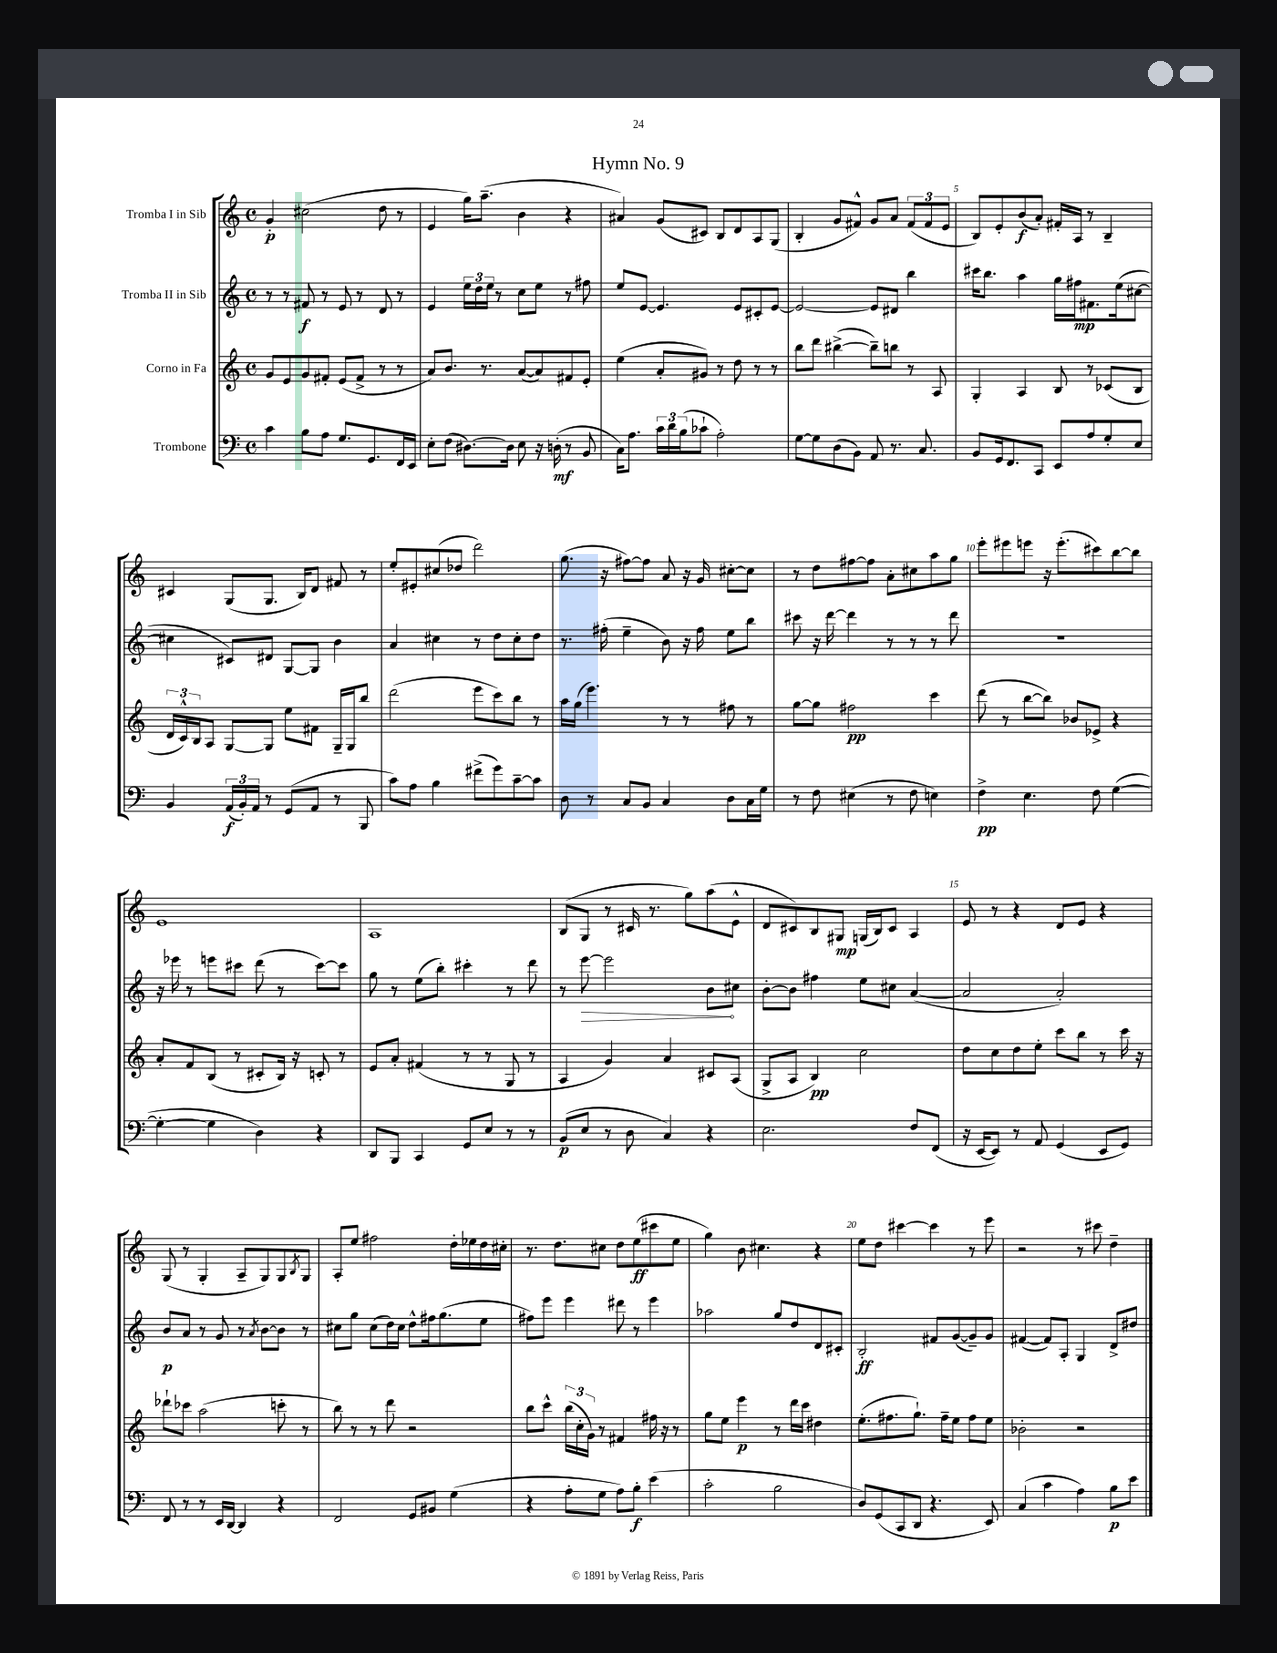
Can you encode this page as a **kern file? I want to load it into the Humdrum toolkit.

**kern	**dynam	**kern	**dynam	**kern	**dynam	**kern	**dynam
*part4	*part4	*part3	*part3	*part2	*part2	*part1	*part1
*staff4	*staff4	*staff3	*staff3	*staff2	*staff2	*staff1	*staff1
*I"Trombone	*	*I"Corno in Fa	*	*I"Tromba II in Sib	*	*I"Tromba I in Sib	*
*clefF4	*	*clefG2	*	*clefG2	*	*clefG2	*
*k[]	*	*k[]	*	*k[]	*	*k[]	*
*M4/4	*	*M4/4	*	*M4/4	*	*M4/4	*
*met(c)	*	*met(c)	*	*met(c)	*	*met(c)	*
=1	=1	=1	=1	=1	=1	=1	=1
4c\	.	8g/L	.	8r	.	4g'/	p
.	.	8e/	.	8r	.	.	.
8B\L	.	8g/	.	8f#X/	f	(2cc#X\	.
8A\J	.	8f#X'/J	.	8r	.	.	.
8.G/L	.	(8e/L	.	8e/	.	.	.
.	.	8f#^/J	.	8r	.	.	.
8.GG/	.	.	.	.	.	.	.
.	.	8r	.	8d/	.	8dd\	.
16FF/L	.	8r	.	8r	.	8r	.
16EE/JJ	.	.	.	.	.	.	.
=2	=2	=2	=2	=2	=2	=2	=2
8E'\L	.	8a/L)	.	4e/	.	4e/	.
(8F\J	.	8.b/J	.	.	.	.	.
[8.D#X\L)	.	.	.	24ee\LL	.	16gg\KL)	.
.	.	.	.	24dd\	.	.	.
.	.	8.r	.	.	.	(8.aa~\J	.
.	.	.	.	24ee\JJ	.	.	.
.	.	.	.	8r	.	.	.
16D#\Jk]	.	.	.	.	.	.	.
8E\	.	([8a/L	.	8cc\L	.	4b\	.
16r	.	8a/])	.	8ee\J	.	.	.
(16Dn'\	mf	.	.	.	.	.	.
8r	.	8f#X/	.	8r	.	4r	.
8BB/	.	8e'/J	.	8ff#X\	.	.	.
=3	=3	=3	=3	=3	=3	=3	=3
16C\KL)	.	(4ee\	.	8ee/L	.	4a#X/)	.
8.A\J	.	.	.	.	.	.	.
.	.	.	.	[8e/J	.	.	.
24c\LL	.	8a'/L	.	4.e/]	.	(8g/L	.
24d\	.	.	.	.	.	.	.
(24B\J	.	.	.	.	.	.	.
8c-X`\J	.	8g#X/J)	.	.	.	8c#X/J)	.
2A'\)	.	8r	.	.	.	8B/L	.
.	.	8dd\	.	8e/L	.	8d/	.
.	.	8r	.	8c#X'/	.	8A/	.
.	.	8r	.	[8e/J	.	(8G/J	.
=4	=4	=4	=4	=4	=4	=4	=4
[8G\L	.	8bb\L	.	2e/_	.	4B'/	.
8G\]	.	8ddd\J	.	.	.	.	.
(8D\	.	([4bb#X^\	.	.	.	8g/L	.
8BB\J)	.	.	.	.	.	8f#X^^/J)	.
8AA/	.	8bb#~\L])	.	8e/L]	.	8g/L	.
8.r	.	8bbn\J	.	8d#X/J	.	8a/J	.
.	.	8r	.	4bb\	.	(12f#/L	.
8.C/	.	.	.	.	.	.	.
.	.	.	.	.	.	12f#/	.
.	.	8A/	.	.	.	.	.
.	.	.	.	.	.	12e/J	.
=5	=5	=5	=5	=5	=5	=5	=5
8BB/L	.	4G'/	.	16ccc#X\KL	.	8B/L)	.
.	.	.	.	8.bb\J	.	.	.
16GG/k	.	.	.	.	.	8e'/	.
8.FF/	.	.	.	.	.	.	.
.	.	4A/	.	4aa\	.	(8b/	f
8CC/J	.	.	.	.	.	8a'/J)	.
8EE/L	.	8B/	.	16gg\LL	.	16f#X'/LL	.
.	.	.	.	16ff#X\J	mp	16A/JJ	.
8A/	.	8r	.	8.f#X\	.	8r	.
8G'/	.	(8c-X/L	.	.	.	4B~/	.
.	.	.	.	(16ee\k	.	.	.
8E/J	.	8B/J	.	[8cc#X\J	.	.	.
!!LO:LB:g=z
=6	=6	=6	=6	=6	=6	=6	=6
4BB/	.	24d/LL	.	4cc#X\]	.	4c#X/	.
.	.	24c^^/)	.	.	.	.	.
.	.	24B/J	.	.	.	.	.
.	.	8A/J	.	.	.	.	.
(24AA/LL	f	[8G/L	.	8c#X/L)	.	(8G/L	.
24BB'/)	.	.	.	.	.	.	.
24AA/JJ	.	.	.	.	.	.	.
8r	.	8G/J]	.	8d#X/J	.	8.G/J	.
(8GG/L	.	8ee\L	.	[8G/L	.	.	.
.	.	.	.	.	.	16B/KL)	.
8AA/J	.	8f#X\J	.	8G/J]	.	8d/J	.
8r	.	16G~/LL	.	4b\	.	8f#X/	.
.	.	16G/J	.	.	.	.	.
8BBB/	.	8bb/J	.	.	.	8r	.
=7	=7	=7	=7	=7	=7	=7	=7
8c\L)	.	(2ddd\	.	4a/	.	8ee'/L	.
8A\J	.	.	.	.	.	8e#X'/	.
4B\	.	.	.	4cc#X\	.	(8cc#X/	.
.	.	.	.	.	.	8dd-X/J	.
(8f#X^\L	.	8eee\L	.	8r	.	2ddd\)	.
8g\)	.	8ccc\)	.	8dd\L	.	.	.
[8c~\	.	8bb\J	.	8cc#'\	.	.	.
8c\J]	.	8r	.	8dd\J	.	.	.
=8	=8	=8	=8	=8	=8	=8	=8
8D\	.	16aa\LL	.	8.r	.	(8.gg\	.
.	.	(16gg\JJ	.	.	.	.	.
8r	.	4.eee\)	.	.	.	.	.
.	.	.	.	(16ff#X'\	.	16r	.
8C/L	.	.	.	4ee~\	.	[8ff#X\L)	.
8BB/J	.	.	.	.	.	8ff#\J]	.
4C/	.	8r	.	8b\)	.	8a/	.
.	.	8r	.	16r	.	16r	.
.	.	.	.	16ff#\	.	16g/	.
8D\L	.	8ff#X\	.	8ee\L	.	[8cc#X'\L	.
16C\L	.	8r	.	8bb\J	.	8cc#\J]	.
16G\JJ	.	.	.	.	.	.	.
=9	=9	=9	=9	=9	=9	=9	=9
8r	.	[8gg\L	.	8ccc#X\	.	8r	.
8F\	.	8gg\J]	.	16r	.	8dd\L	.
.	.	.	.	[16ddd\	.	.	.
(4E#X\	.	2ff#X\	pp	4ddd\]	.	[8ff#X\	.
.	.	.	.	.	.	8ff#\J]	.
8r	.	.	.	8r	.	8a'\L	.
8F\	.	.	.	8r	.	8cc#X\	.
4En\)	.	4ccc\	.	8r	.	8aa\	.
.	.	.	.	8ddd\	.	8gg\J	.
=10	=10	=10	=10	=10	=10	=10	=10
4F^\	pp	(8ddd\	.	1r	.	8eee'\L	.
.	.	8r	.	.	.	8eee#X\	.
4.E\	.	[8bb\L	.	.	.	8eeen\J	.
.	.	8bb\J])	.	.	.	16r	.
.	.	.	.	.	.	(8.eee'\L	.
.	.	8b-X/L	.	.	.	.	.
8F\	.	8e-X^/J	.	.	.	8ccc#X\)	.
([4G\	.	4r	.	.	.	[8bb\	.
.	.	.	.	.	.	8bb\J]	.
!!LO:LB:g=z
=11	=11	=11	=11	=11	=11	=11	=11
4G'\_	.	8a'/L	.	16r	.	1e	.
.	.	.	.	16eee-X\	.	.	.
.	.	8f/	.	8r	.	.	.
4G\]	.	(8B/J	.	8eeen\L	.	.	.
.	.	8r	.	8ccc#X\J	.	.	.
4D\)	.	8c#X'/L	.	(8ddd\	.	.	.
.	.	16B/Jk)	.	8r	.	.	.
.	.	16r	.	.	.	.	.
4r	.	8cn'/	.	[8ccc#\L)	.	.	.
.	.	8r	.	8ccc#\J]	.	.	.
=12	=12	=12	=12	=12	=12	=12	=12
8DD/L	.	8e/L	.	8gg\	.	1A	.
8BBB/J	.	8a'/J	.	8r	.	.	.
4CC/	.	(4f#X/	.	(8ee\L	.	.	.
.	.	.	.	8bb'\J)	.	.	.
8GG/L	.	8r	.	4ccc#X'\	.	.	.
8E/J	.	8r	.	.	.	.	.
8r	.	8G/	.	8r	.	.	.
8r	.	8r	.	8ddd\	.	.	.
=13	=13	=13	=13	=13	=13	=13	=13
(8BB/L	p	4A/	.	8r	.	(8B/L	.
!	!	!	!	!	!LO:HP:b	!	!
8E/J	.	.	.	[8eee\	>	8G/J	.
8r	.	4g/)	.	2eee\]	.	8r	.
8D\	.	.	.	.	.	16c#X/	.
.	.	.	.	.	.	8.r	.
4C/)	.	4a/	.	.	.	.	.
.	.	.	.	.	.	8gg\L)	.
4r	.	8c#X/L	.	8b\L	.	(8aa\	.
.	.	(8A/J	.	8cc#X\J	]	8e^^\J	.
=14	=14	=14	=14	=14	=14	=14	=14
2.E\	.	8G^/L	.	[8b'\L	.	8d/L	.
.	.	8A/J	.	8b\J]	.	8c#X/)	.
.	.	4B/)	pp	4ff#X\	.	8B/	.
.	.	.	.	.	.	8G#X/J	mp
.	.	2cc\	.	8ee\L	.	(16Gn/LL	.
.	.	.	.	.	.	16B/J)	.
.	.	.	.	8cc#X\J	.	8c#/J	.
8F/L	.	.	.	([4a/	.	4A/	.
(8FF/J	.	.	.	.	.	.	.
=15	=15	=15	=15	=15	=15	=15	=15
16r	.	8dd\L	.	2a/]	.	8e/	.
[16EE/KL	.	.	.	.	.	.	.
8EE/J])	.	8cc\	.	.	.	8r	.
8r	.	8dd\	.	.	.	4r	.
8AA/	.	8ee'\J	.	.	.	.	.
(4GG/	.	8ccc\L	.	2a'/)	.	8d/L	.
.	.	8bb\J	.	.	.	8e/J	.
8EE/L	.	8r	.	.	.	4r	.
8GG/J)	.	16ccc\	.	.	.	.	.
.	.	16r	.	.	.	.	.
!!LO:LB:g=z
=16	=16	=16	=16	=16	=16	=16	=16
8FF/	.	8ddd-X`\L	.	8b/L	p	(8G/	.
8r	.	8ccc-X\J	.	8a/J	.	8r	.
8r	.	(2aa\	.	8r	.	4G'/	.
16EE/LL	.	.	.	8g/	.	.	.
[16DD/JJ	.	.	.	.	.	.	.
4DD/]	.	.	.	8r	.	8A~/L	.
.	.	.	.	8qa/	.	.	.
.	.	.	.	[8b\L	.	8G/)	.
4r	.	8cccn'\	.	8b\J]	.	8G/	.
.	.	.	.	.	.	8qB/	.
.	.	8r	.	8r	.	8G/J	.
=17	=17	=17	=17	=17	=17	=17	=17
2FF/	.	8bb\)	.	8cc#X\L	.	8A'/L	.
.	.	8r	.	8gg\J	.	8ee/J	.
.	.	8r	.	(8cc#\L	.	2ff#X\	.
.	.	8ddd\	.	16dd\L)	.	.	.
.	.	.	.	16cc#\JJ	.	.	.
8GG/L	.	2r	.	8dd^^\L	.	.	.
8BB#X/J	.	.	.	16ff#X\k	.	.	.
.	.	.	.	(8.gg\	.	.	.
(4G\	.	.	.	.	.	16dd'\LL	.
.	.	.	.	.	.	16ee-X\	.
.	.	.	.	8ee\J	.	16dd\	.
.	.	.	.	.	.	16cc#X'\JJ	.
=18	=18	=18	=18	=18	=18	=18	=18
4r	.	8bb\L	.	8ff#X\L)	.	8.r	.
.	.	8ccc^^\J	.	8eee\J	.	.	.
.	.	.	.	.	.	8.dd\L	.
8A'\L	.	(24bb\LL	.	4eee\	.	.	.
.	.	24cc'\	.	.	.	.	.
.	.	24g\JJ)	.	.	.	.	.
8G\J	.	8r	.	.	.	8cc#X\J	.
8A\L)	.	4f#X/	.	8ddd#X\	.	8dd\L	.
8B'\J	f	.	.	8r	.	(8ee\	ff
(4e\	.	16ff#X\	.	4eee\	.	8ccc#X\	.
.	.	16r	.	.	.	.	.
.	.	8r	.	.	.	8ee\J	.
=19	=19	=19	=19	=19	=19	=19	=19
2c'\	.	8gg\L	.	2aa-X\	.	4gg\)	.
.	.	8ee\J	.	.	.	.	.
.	.	4eee\	p	.	.	8b\	.
.	.	.	.	.	.	4.cc#X\	.
2B\	.	8r	.	8gg/L	.	.	.
.	.	16ddd\LL	.	8dd/	.	.	.
.	.	16ccc\JJ	.	.	.	.	.
.	.	4dd#X\	.	8d/	.	4r	.
.	.	.	.	8c#X'/J	.	.	.
=20	=20	=20	=20	=20	=20	=20	=20
8D/L)	.	(8.ee'\L	.	2B'/	ff	8ee\L	.
(8GG/	.	.	.	.	.	8dd\J	.
.	.	8.ff#X\	.	.	.	.	.
8CC/	.	.	.	.	.	[4ccc#X\	.
8DD/J	.	8.gg`\J)	.	.	.	.	.
4.r	.	.	.	8f#X/L	.	4ccc#\]	.
.	.	16ff#~\KL	.	.	.	.	.
.	.	8ee\J	.	([8g/	.	.	.
.	.	8ff#\L	.	8g~/])	.	8r	.
8EE/)	.	8ee\J	.	8g/J	.	8eee\	.
=21	=21	=21	=21	=21	=21	=21	=21
(4C/	.	2b-X'\	.	([4f#X/	.	2r	.
4c\	.	.	.	8f#/L])	.	.	.
.	.	.	.	8A'/J	.	.	.
4A\)	.	2r	.	4G/	.	8r	.
.	.	.	.	.	.	8ccc#X\	.
8B\L	p	.	.	8d^/L	.	4dd~\	.
8e\J	.	.	.	8dd#X/J	.	.	.
==	==	==	==	==	==	==	==
*-	*-	*-	*-	*-	*-	*-	*-
